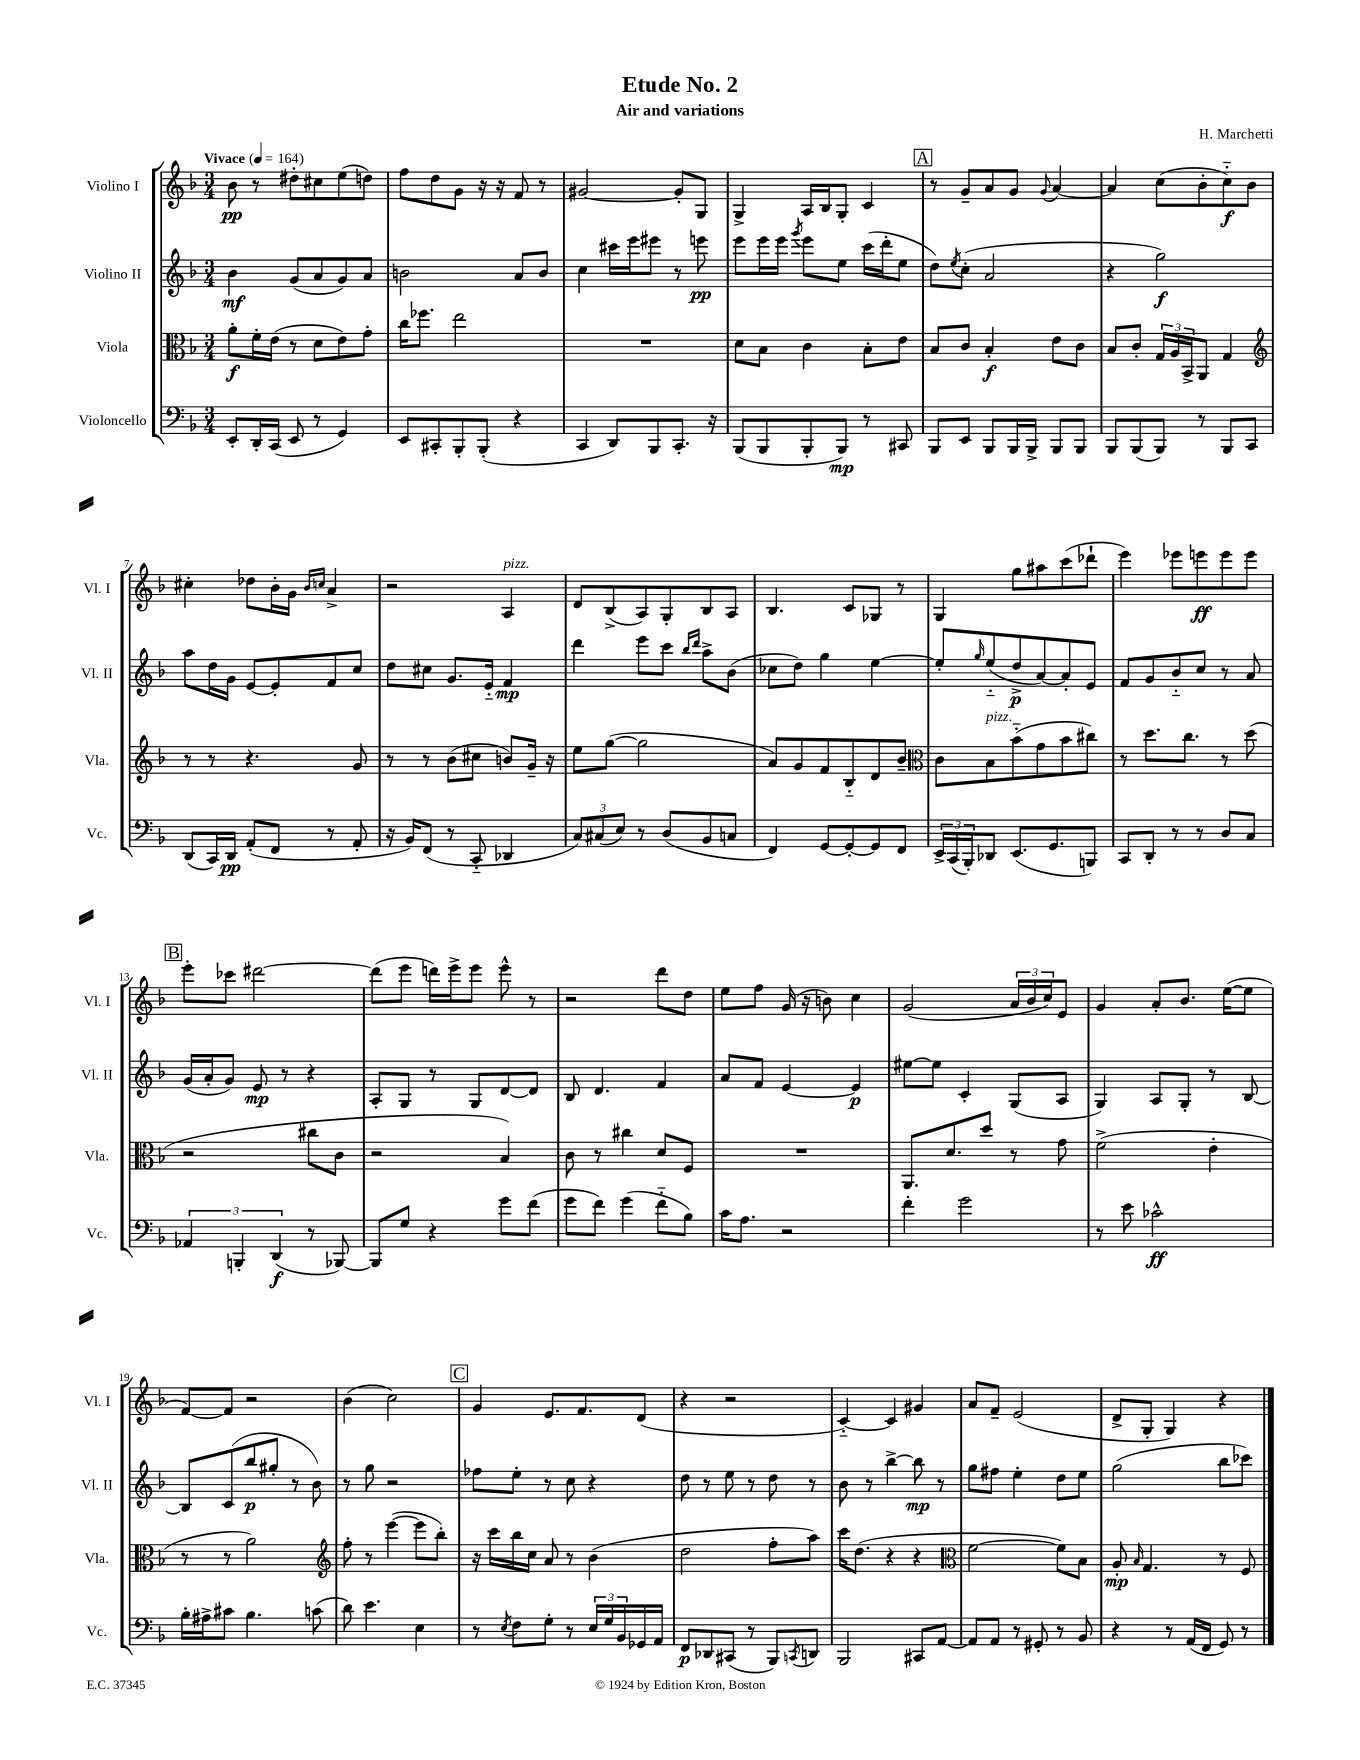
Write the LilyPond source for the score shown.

\header { title = "Etude No. 2" composer = "H. Marchetti" subtitle = "Air and variations" }
<<
\new StaffGroup <<
\new Staff = "s0" \with { instrumentName = "Violino I" shortInstrumentName = "Vl. I" } {
    \clef treble \key f \major \numericTimeSignature \time 3/4 \tempo "Vivace" 4 = 164
    bes'8\pp r8 dis''8-. cis''8 e''8( d''8) |
    f''8 d''8 g'8 r16 r16 f'8 r8 |
    gis'2~ gis'8-. g8 |
    g4-> a16 bes16 g8-. c'4 |
    \mark \markup { \box "A" } r8 g'8-- a'8 g'8 \appoggiatura { g'8 } a'4~ |
    a'4 c''8( bes'8-. c''8-_\f) bes'8 |
    cis''4-. des''8 bes'16-. g'16 \grace { bes'16 c''16 } a'4-> |
    r2 a4^\markup { \italic "pizz." } |
    d'8 bes8->( a8) g8-. bes8 a8 |
    bes4. c'8 ges8 r8 |
    g4 g''8 ais''8 c'''8( des'''8-! |
    e'''4) ees'''8 e'''8\ff e'''8 e'''8 |
    \mark \markup { \box "B" } e'''8-. ces'''8 dis'''2~ |
    dis'''8( e'''8 d'''16) e'''16-> e'''8 e'''8-^ r8 |
    r2 d'''8 d''8 |
    e''8 f''8 g'16( r16 b'8) c''4 |
    g'2( \tuplet 3/2 { a'16 bes'16 c''16) } e'8 |
    g'4 a'8-. bes'8. e''16~( e''8 |
    f'8~) f'8 r2 |
    bes'4( c''2) |
    \mark \markup { \box "C" } g'4 e'8. f'8. d'8( |
    r4 r2 |
    c'4~-_) c'4 gis'4 |
    a'8 f'8-- e'2( |
    d'8-> g8-. g4) r4 \bar "|." |
}
\new Staff = "s1" \with { instrumentName = "Violino II" shortInstrumentName = "Vl. II" } {
    \clef treble \key f \major \numericTimeSignature \time 3/4
    bes'4\mf g'8( a'8 g'8) a'8 |
    b'2 a'8 b'8 |
    c''4 cis'''16 e'''16 eis'''8 r8 e'''8\pp |
    e'''8 e'''16 e'''16 \acciaccatura { g'''8 } e'''8 e''8 c'''16( d'''16-. e''8 |
    \mark \markup { \box "A" } d''8) \acciaccatura { e''8 } c''8-.( a'2 |
    r4 g''2\f) |
    a''8 d''16 g'16 e'8~ e'8-. f'8 c''8 |
    d''8 cis''8 g'8. e'16-_ f'4\mp |
    d'''4 e'''8 c'''8 \grace { bes''16 d'''16 } a''8-> bes'8( |
    ces''8 d''8) g''4 e''4~ |
    e''8-. \grace { g''16 } e''8-_( d''8->\p a'8~) a'8-. e'8 |
    f'8 g'8 bes'8-_ c''8 r8 a'8 |
    \mark \markup { \box "B" } g'16( a'16-. g'8) e'8\mp r8 r4 |
    a8-. g8 r8 g8 d'8~ d'8 |
    bes8 d'4. f'4 |
    a'8 f'8 e'4~ e'4\p |
    eis''8~ eis''8 c'4-. g8( a8 |
    g4) a8 g8-. r8 bes8~ |
    bes8 c'8( bes''8\p gis''8-. r8 bes'8) |
    r8 g''8 r2 |
    \mark \markup { \box "C" } fes''8 e''8-. r8 c''8 r4 |
    d''8 r8 e''8 r8 d''8 r8 |
    bes'8 r8 bes''4~-> bes''8\mp r8 |
    g''8 fis''8 e''4-. d''8 e''8 |
    g''2( bes''8 ces'''8) \bar "|." |
}
\new Staff = "s2" \with { instrumentName = "Viola" shortInstrumentName = "Vla." } {
    \clef alto \key f \major \numericTimeSignature \time 3/4
    a'8-.\f f'16-. e'16( r8 d'8 e'8) g'8-. |
    c''16 fes''8. e''2 |
    R2. |
    d'8 bes8 c'4 bes8-. e'8 |
    \mark \markup { \box "A" } bes8 c'8 bes4-.\f e'8 c'8 |
    bes8 c'8-. \tuplet 3/2 { g16 a16 bes,16-> } a,8 g4 |
    \clef treble r8 r8 r4. g'8 |
    r8 r8 bes'8( cis''8 b'8) g'16-- r16 |
    e''8 g''8~( g''2 |
    a'8) g'8 f'8 bes8-_ d'8 bes'8-- |
    \clef alto c'8 bes8^\markup { \italic "pizz." } bes'8-_( g'8 bes'8 cis''8) |
    r8 d''8. c''8. r8 d''8( |
    \mark \markup { \box "B" } r2 cis''8 c'8 |
    r2 bes4) |
    c'8 r8 cis''4 d'8 f8 |
    R2. |
    a,8. d'8. d''8 r8 g'8 |
    f'2->( e'4-. |
    r8 r8 a'2) |
    \clef treble f''8-. r8 e'''4~( e'''8 bes''8-.) |
    \mark \markup { \box "C" } r16 c'''16 bes''16 c''16 a'8 r8 bes'4( |
    d''2 f''8-. a''8) |
    c'''16 d''8.( r4 r4 |
    \clef alto f'2~ f'8) bes8 |
    a8-.\mp \grace { bes16 } g4. r8 f8 \bar "|." |
}
\new Staff = "s3" \with { instrumentName = "Violoncello" shortInstrumentName = "Vc." } {
    \clef bass \key f \major \numericTimeSignature \time 3/4
    e,8-. d,16-. c,16( e,8 r8 g,4) |
    e,8 cis,8-. bes,,8-. bes,,8-.( r4 |
    c,4 d,8) bes,,8 c,8.-. r16 |
    bes,,8( bes,,8 bes,,8-. bes,,8\mp) r8 cis,8 |
    \mark \markup { \box "A" } bes,,8 e,8 bes,,8 bes,,16 bes,,16-> bes,,8 bes,,8 |
    bes,,8 bes,,8( bes,,8) r8 bes,,8 c,8 |
    d,8( c,16) d,16\pp a,8-.( f,8 r8 a,8-. |
    r16 bes,16) f,8( r8 c,8-_ des,4 |
    \tuplet 3/2 { c8) cis8( e8) } r8 d8( bes,8 c8 |
    f,4) g,8~ g,8~-. g,8 f,8 |
    \tuplet 3/2 { e,16-> c,16( bes,,16-.) } des,8 e,8.( g,8. b,,8) |
    c,8 d,8-. r8 r8 d8 c8 |
    \mark \markup { \box "B" } \tuplet 3/2 { aes,4 b,,4-. d,4\f( } r8 bes,,8~) |
    bes,,8 g8 r4 g'8 f'8( |
    g'8 f'8) g'4( f'8-_ bes8) |
    c'16 a8. r2 |
    f'4-. g'2 |
    r8 e'8 ces'2-^\ff |
    bes16-. ais16-> cis'8 bes4. c'8( |
    d'8) e'4. e4 |
    \mark \markup { \box "C" } r8 \acciaccatura { e8 } f8 g8-. r8 \tuplet 3/2 { e16 g16 bes,16 } ges,16 a,16 |
    f,8\p des,8 cis,8( r8 bes,,8) \acciaccatura { c,8 } d,8 |
    bes,,2 cis,8 a,8~ |
    a,8 a,8 r8 gis,8-. r8 bes,8 |
    r4 r8 a,16( f,16 g,8) r8 \bar "|." |
}
>>
>>
